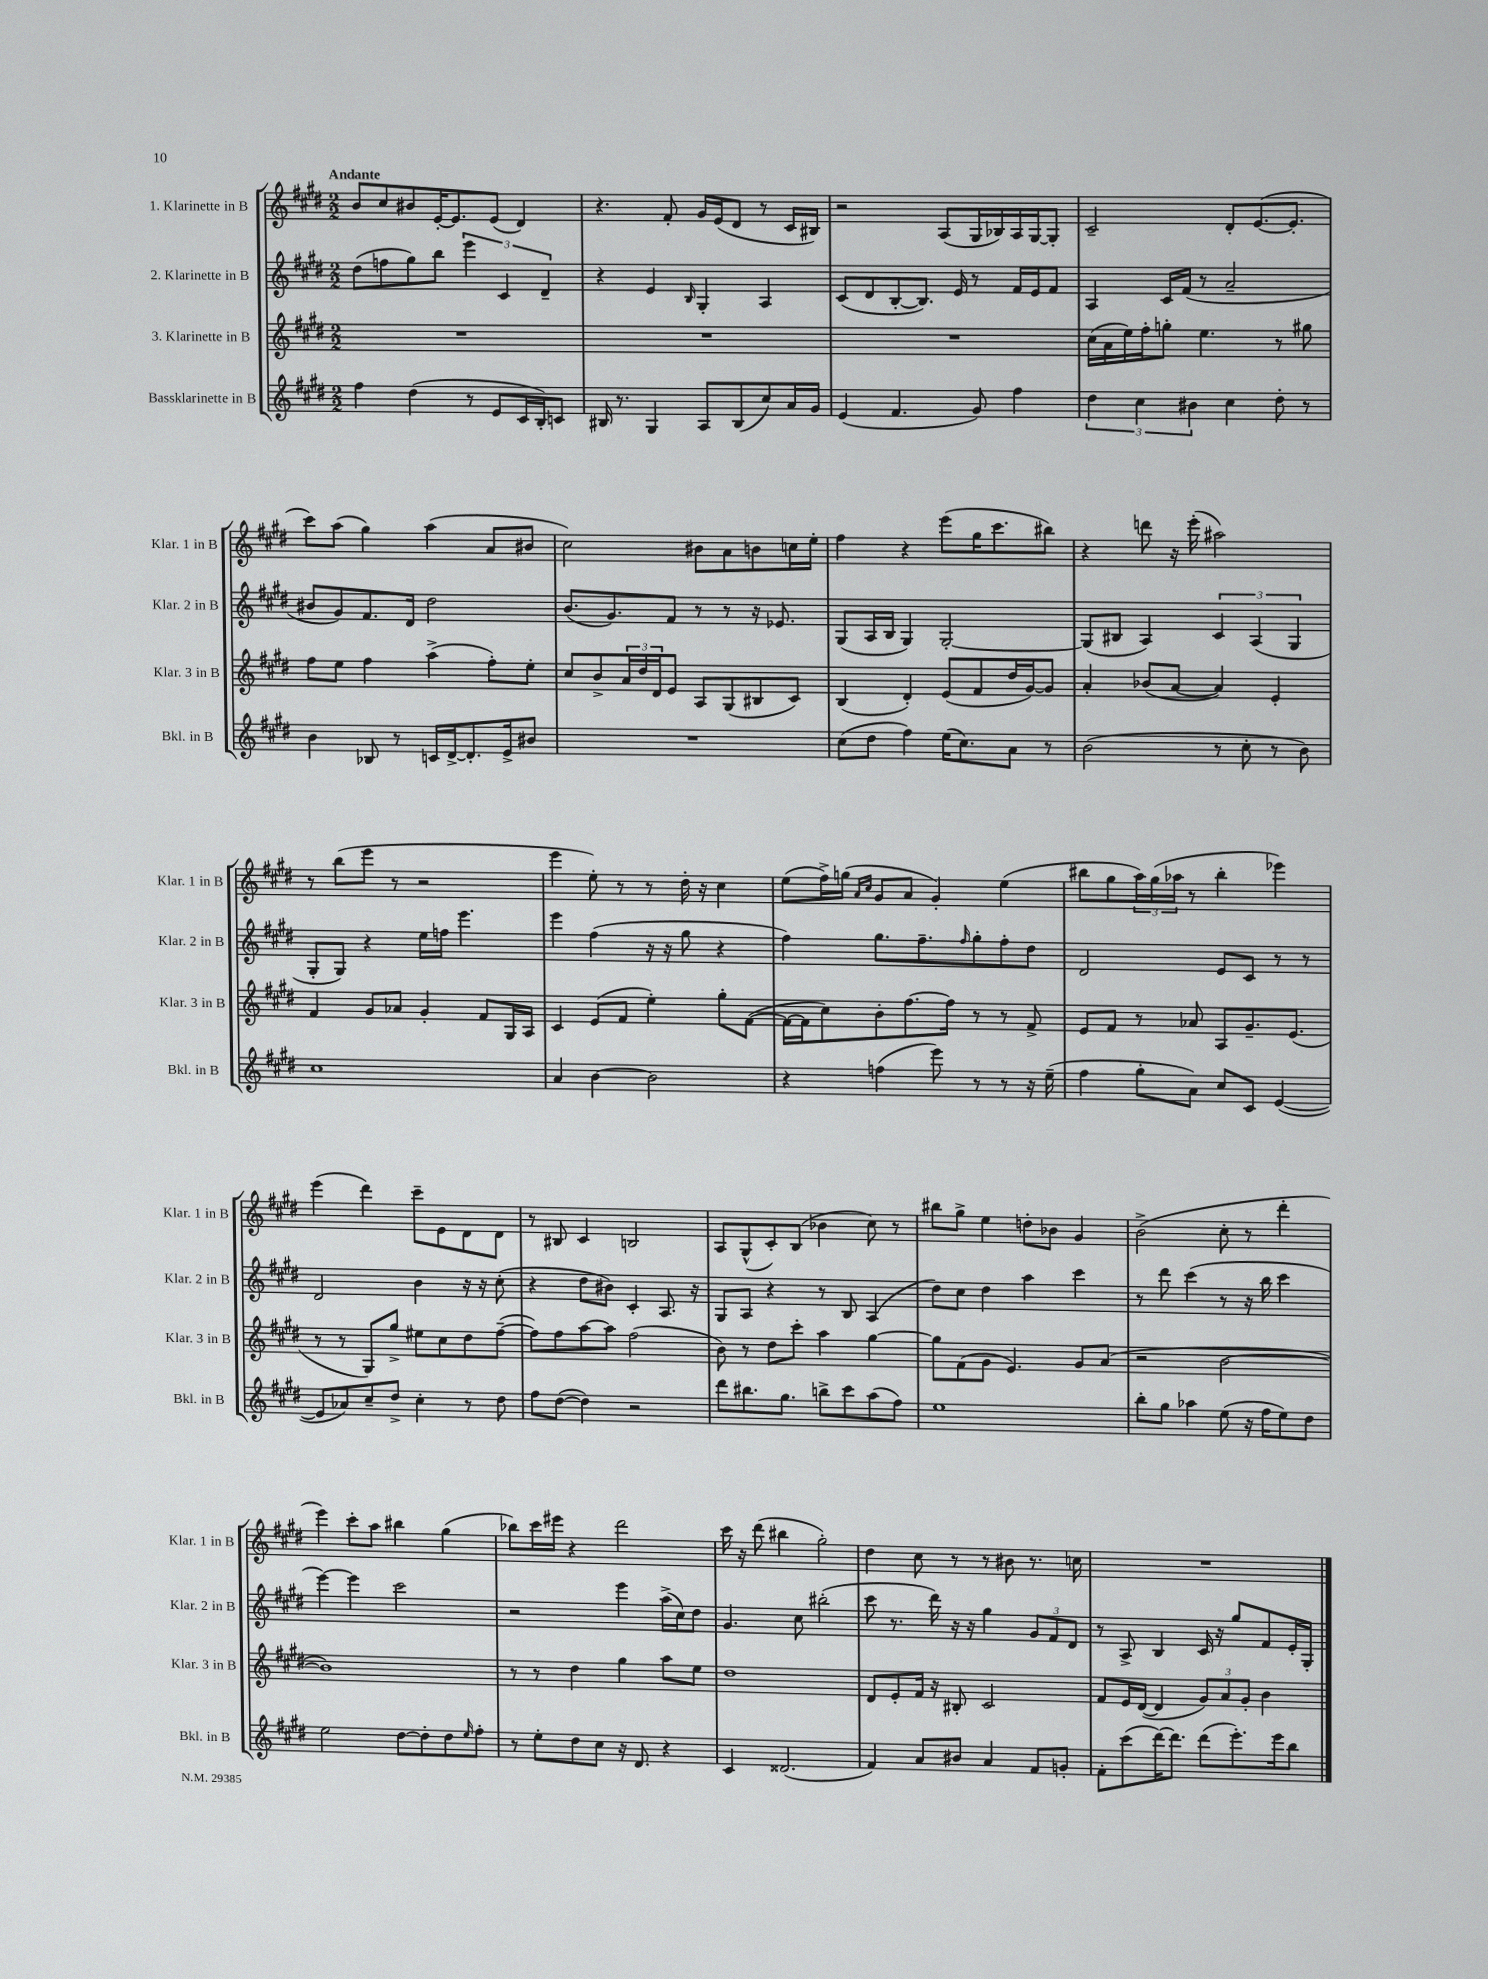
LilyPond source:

<<
\new StaffGroup <<
\new Staff = "s0" \with { instrumentName = "1. Klarinette in B" shortInstrumentName = "Klar. 1 in B" } {
    \clef treble \key e \major \numericTimeSignature \time 2/2 \tempo "Andante"
    b'8 cis''8 bis'8 e'16~-. e'8. e'8( dis'4) |
    r4. fis'8-. gis'16 e'16( dis'8 r8 cis'16 bis16) |
    r2 a8( gis16 bes16) a16 gis16~ gis8-. |
    cis'2-- dis'8-. e'8.~( e'8.-. |
    cis'''8) a''8( gis''4) a''4( a'8 bis'8 |
    cis''2) bis'8 a'8 b'8 c''16 e''16-. |
    fis''4 r4 e'''8( gis''16 cis'''8. bis''8) |
    r4 d'''8 r16 e'''16-.( ais''2) |
    r8 b''8( e'''8 r8 r2 |
    e'''4 e''8-.) r8 r8 dis''16-. r16 cis''4 |
    e''8( fis''16->) g''16( \grace { a'16 cis''16 } gis'8 a'8 gis'4-.) e''4( |
    bis''8 gis''8 \tuplet 3/2 { a''16) gis''16( aes''16 } r8 bis''4-. ees'''4) |
    e'''4( dis'''4) cis'''8-- e'8 dis'8 dis'8 |
    r8 bis8 cis'4 b2 |
    a8 gis8-^( cis'8-.) b8( bes'4 cis''8) r8 |
    bis''8 gis''8-> e''4 d''8-. bes'8 gis'4 |
    b'2->( cis''8-. r8 dis'''4-. |
    e'''4) cis'''8-. a''8 bis''4 gis''4( |
    bes''8) cis'''16 eis'''16 r4 dis'''2 |
    cis'''16 r16 dis'''8( bis''4 gis''2-.) |
    dis''4 cis''8 r8 r8 bis'8 r8. c''16 |
    R1 \bar "|." |
}
\new Staff = "s1" \with { instrumentName = "2. Klarinette in B" shortInstrumentName = "Klar. 2 in B" } {
    \clef treble \key e \major \numericTimeSignature \time 2/2
    dis''8( f''8 gis''8) b''8 \tuplet 3/2 { e'''4 cis'4 dis'4-- } |
    r4 e'4 \grace { b16 } gis4-. a4 |
    cis'8( dis'8 b8~-. b8.) e'16 r8 fis'16 e'16 fis'8 |
    a4 cis'16 fis'16( r8 a'2-- |
    bis'8 gis'8) fis'8. dis'16 dis''2 |
    b'8.( gis'8.) fis'8 r8 r8 r16 ees'8. |
    gis8( a16 b16 gis4) gis2~-. |
    gis8( bis8 a4) \tuplet 3/2 { cis'4 a4( gis4 } |
    gis8-. gis8) r4 e''16 f''16 e'''4. |
    e'''4 fis''4( r16 r16 gis''8 r4 |
    fis''4) gis''8. fis''8.-- \grace { fis''16 } gis''8-. fis''8-. dis''8 |
    dis'2 e'8 cis'8 r8 r8 |
    dis'2 b'4 r16 r16 cis''8-.( |
    r4 dis''8 bis'8) cis'4-. a8. r16 |
    gis8 a8 r4 r8 b8 a4( |
    dis''8) cis''8 dis''4 a''4 cis'''4 |
    r8 dis'''8 cis'''4( r8 r16 b''16 cis'''4 |
    e'''4~) e'''4 cis'''2 |
    r2 e'''4 a''16->( cis''16) dis''8 |
    gis'4. cis''8 bis''2-.( |
    cis'''8 r8. dis'''16) r16 r16 gis''4 \tuplet 3/2 { gis'8 fis'8 dis'8 } |
    r8 a8-> b4 cis'16 r16 gis''8 fis'8 e'16-. gis16-. \bar "|." |
}
\new Staff = "s2" \with { instrumentName = "3. Klarinette in B" shortInstrumentName = "Klar. 3 in B" } {
    \clef treble \key e \major \numericTimeSignature \time 2/2
    R1 |
    R1 |
    R1 |
    cis''16( a'16 e''16) fis''16-. g''8-. e''4. r8 gis''8 |
    fis''8 e''8 fis''4 a''4->( fis''8-.) e''8-. |
    cis''8 b'8-> \tuplet 3/2 { a'16 dis''16 dis'16 } e'8 a8 gis8( bis8 cis'8) |
    b4( dis'4-.) e'8( fis'8 dis''16 gis'16~) gis'8 |
    a'4-. bes'8( a'8~ a'4) e'4-. |
    fis'4 gis'8 aes'8 gis'4-. fis'8 gis16 a16 |
    cis'4 e'8( fis'8 e''4-.) gis''8-. fis'8~( |
    fis'16~ fis'16 cis''8) b'8-. fis''8.~ fis''16 r8 r8 fis'8-> |
    e'8 fis'8 r8 aes'8 a8 gis'8.-- e'8.( |
    r8 r8 gis8) gis''8-> eis''8 cis''8 dis''8 fis''8~--( |
    fis''8) fis''8 a''8~ a''8 fis''2( |
    b'8) r8 dis''8 cis'''8-. a''4 gis''4~ |
    gis''8 fis'8( gis'8 e'4.) gis'8 a'8( |
    r2 b'2~ |
    b'1) |
    r8 r8 dis''4 gis''4 a''8 e''8 |
    dis''1 |
    dis'8 e'8-. fis'16 r16 bis8-. cis'2 |
    fis'8 e'16 dis'16~( dis'4 \tuplet 3/2 { gis'8) a'8 gis'8-. } b'4 \bar "|." |
}
\new Staff = "s3" \with { instrumentName = "Bassklarinette in B" shortInstrumentName = "Bkl. in B" } {
    \clef treble \key e \major \numericTimeSignature \time 2/2
    fis''4 dis''4( r8 e'8 cis'16 b16-.) c'8 |
    bis16 r8. gis4 a8 bis8( cis''8) a'16 gis'16 |
    e'4( fis'4. gis'8) fis''4 |
    \tuplet 3/2 { dis''4 cis''4 bis'4 } cis''4 dis''8-. r8 |
    b'4 bes8 r8 c'16 dis'16~-> dis'8.-. e'16-> bis'8 |
    R1 |
    cis''8( dis''8 fis''4) e''16( cis''8.) a'8 r8 |
    b'2( r8 cis''8-. r8 b'8) |
    cis''1 |
    a'4 b'4~ b'2 |
    r4 f''4( e'''8) r8 r8 r16 e''16--( |
    fis''4 gis''8-. a'8) cis''8 cis'8 e'4~( |
    e'8 aes'8) cis''8-- dis''8-> cis''4-. r8 dis''8 |
    fis''8 dis''8~( dis''4) r2 |
    dis'''8 bis''8. gis''8. b''8-> cis'''8 a''8( fis''8) |
    e''1 |
    b''8-. gis''8 aes''4 e''8( r16 fis''16 e''8) dis''8 |
    e''2 dis''8~ dis''8-. dis''8 \grace { e''16 } fis''8-. |
    r8 e''8-. dis''8 cis''8 r16 dis'8. r4 |
    cis'4 disis'2.( |
    fis'4) a'8 bis'8 a'4 fis'8 g'8-. |
    fis'8-. cis'''8( dis'''16~) dis'''8. dis'''8( e'''8.-.) e'''16 b''8 \bar "|." |
}
>>
>>
\layout { \context { \Score \remove "Bar_number_engraver" } }
